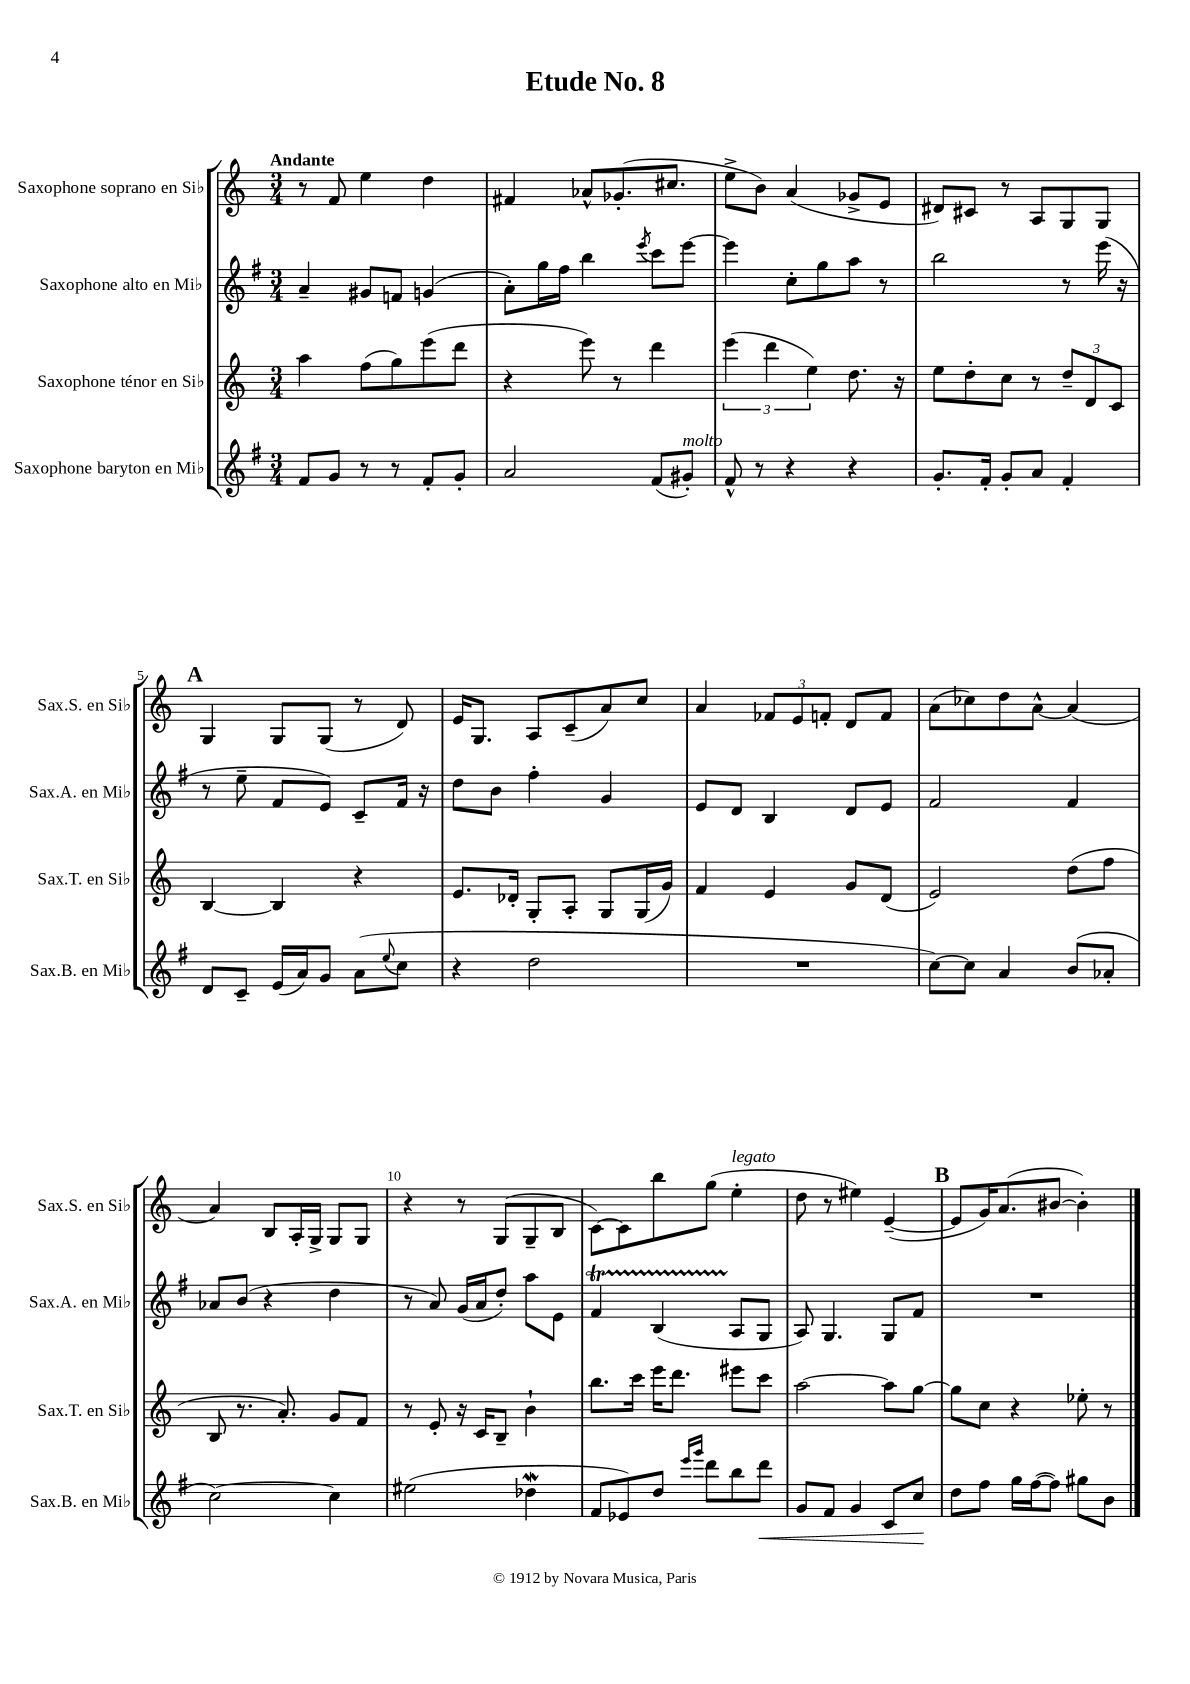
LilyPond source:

\header { title = "Etude No. 8" }
<<
\new StaffGroup <<
\new Staff = "s0" \with { instrumentName = "Saxophone soprano en Sib" shortInstrumentName = "Sax.S. en Sib" } {
    \clef treble \key c \major \numericTimeSignature \time 3/4 \tempo "Andante"
    r8 f'8 e''4 d''4 |
    fis'4 aes'8-^ ges'8.-.( cis''8. |
    e''8-> b'8) a'4( ges'8-> e'8 |
    dis'8) cis'8 r8 a8 g8 g8 |
    \mark \markup { \bold "A" } g4 g8 g8( r8 d'8) |
    e'16 g8. a8 c'8--( a'8) c''8 |
    a'4 \tuplet 3/2 { fes'8 e'8 f'8-. } d'8 f'8 |
    a'8( ces''8) d''8 a'8~-^ a'4( |
    a'4) b8 a16-. g16-> g8 g8 |
    r4 r8 g8( g8-- b8 |
    c'8~) c'8 b''8 g''8( e''4-.^\markup { \italic "legato" } |
    d''8 r8 eis''4) e'4~--( |
    \mark \markup { \bold "B" } e'8 g'16) a'8.( bis'8~ bis'4-.) \bar "|." |
}
\new Staff = "s1" \with { instrumentName = "Saxophone alto en Mib" shortInstrumentName = "Sax.A. en Mib" } {
    \clef treble \key g \major \numericTimeSignature \time 3/4
    a'4-- gis'8 f'8 g'4( |
    a'8-.) g''16 fis''16 b''4 \acciaccatura { e'''8 } c'''8 e'''8~ |
    e'''4 c''8-. g''8 a''8 r8 |
    b''2 r8 e'''16( r16 |
    \mark \markup { \bold "A" } r8 e''8-- fis'8 e'8) c'8-- fis'16 r16 |
    d''8 b'8 fis''4-. g'4 |
    e'8 d'8 b4 d'8 e'8 |
    fis'2 fis'4 |
    aes'8 b'8( r4 d''4 |
    r8 a'8) g'16( a'16 d''8-.) a''8 e'8 |
    fis'4\startTrillSpan b4( a8\stopTrillSpan g8 |
    a8) g4. g8 fis'8 |
    \mark \markup { \bold "B" } R2. \bar "|." |
}
\new Staff = "s2" \with { instrumentName = "Saxophone ténor en Sib" shortInstrumentName = "Sax.T. en Sib" } {
    \clef treble \key c \major \numericTimeSignature \time 3/4
    a''4 f''8( g''8) e'''8( d'''8 |
    r4 e'''8) r8 d'''4 |
    \tuplet 3/2 { e'''4( d'''4 e''4) } d''8. r16 |
    e''8 d''8-. c''8 r8 \tuplet 3/2 { d''8-- d'8 c'8 } |
    \mark \markup { \bold "A" } b4~ b4 r4 |
    e'8. des'16-. g8-. a8-. g8 g16( g'16) |
    f'4 e'4 g'8 d'8( |
    e'2) d''8( f''8 |
    b8 r8. a'8.-.) g'8 f'8 |
    r8 e'8-. r16 c'16 b8-- b'4-! |
    b''8. c'''16 e'''16 d'''8. eis'''8 c'''8 |
    a''2~ a''8 g''8~ |
    \mark \markup { \bold "B" } g''8 c''8 r4 ees''8-. r8 \bar "|." |
}
\new Staff = "s3" \with { instrumentName = "Saxophone baryton en Mib" shortInstrumentName = "Sax.B. en Mib" } {
    \clef treble \key g \major \numericTimeSignature \time 3/4
    fis'8 g'8 r8 r8 fis'8-. g'8-. |
    a'2 fis'8( gis'8-.^\markup { \italic "molto" }) |
    fis'8-^ r8 r4 r4 |
    g'8.-. fis'16-. g'8-. a'8 fis'4-. |
    \mark \markup { \bold "A" } d'8 c'8-- e'16( a'16) g'8 a'8( \appoggiatura { e''8 } c''8 |
    r4 d''2 |
    R2. |
    c''8~) c''8 a'4 b'8( aes'8-. |
    c''2~) c''4 |
    eis''2( des''4\mordent |
    fis'8 ees'8) d''8 \grace { e'''16 g'''16 } d'''8 b''8 d'''8\< |
    g'8 fis'8 g'4 c'8 c''8\! |
    \mark \markup { \bold "B" } d''8 fis''8 g''16 fis''16~( fis''8) gis''8 b'8 \bar "|." |
}
>>
>>
\layout { \context { \Score \override BarNumber.break-visibility = ##(#f #t #t) barNumberVisibility = #(every-nth-bar-number-visible 5) } }
